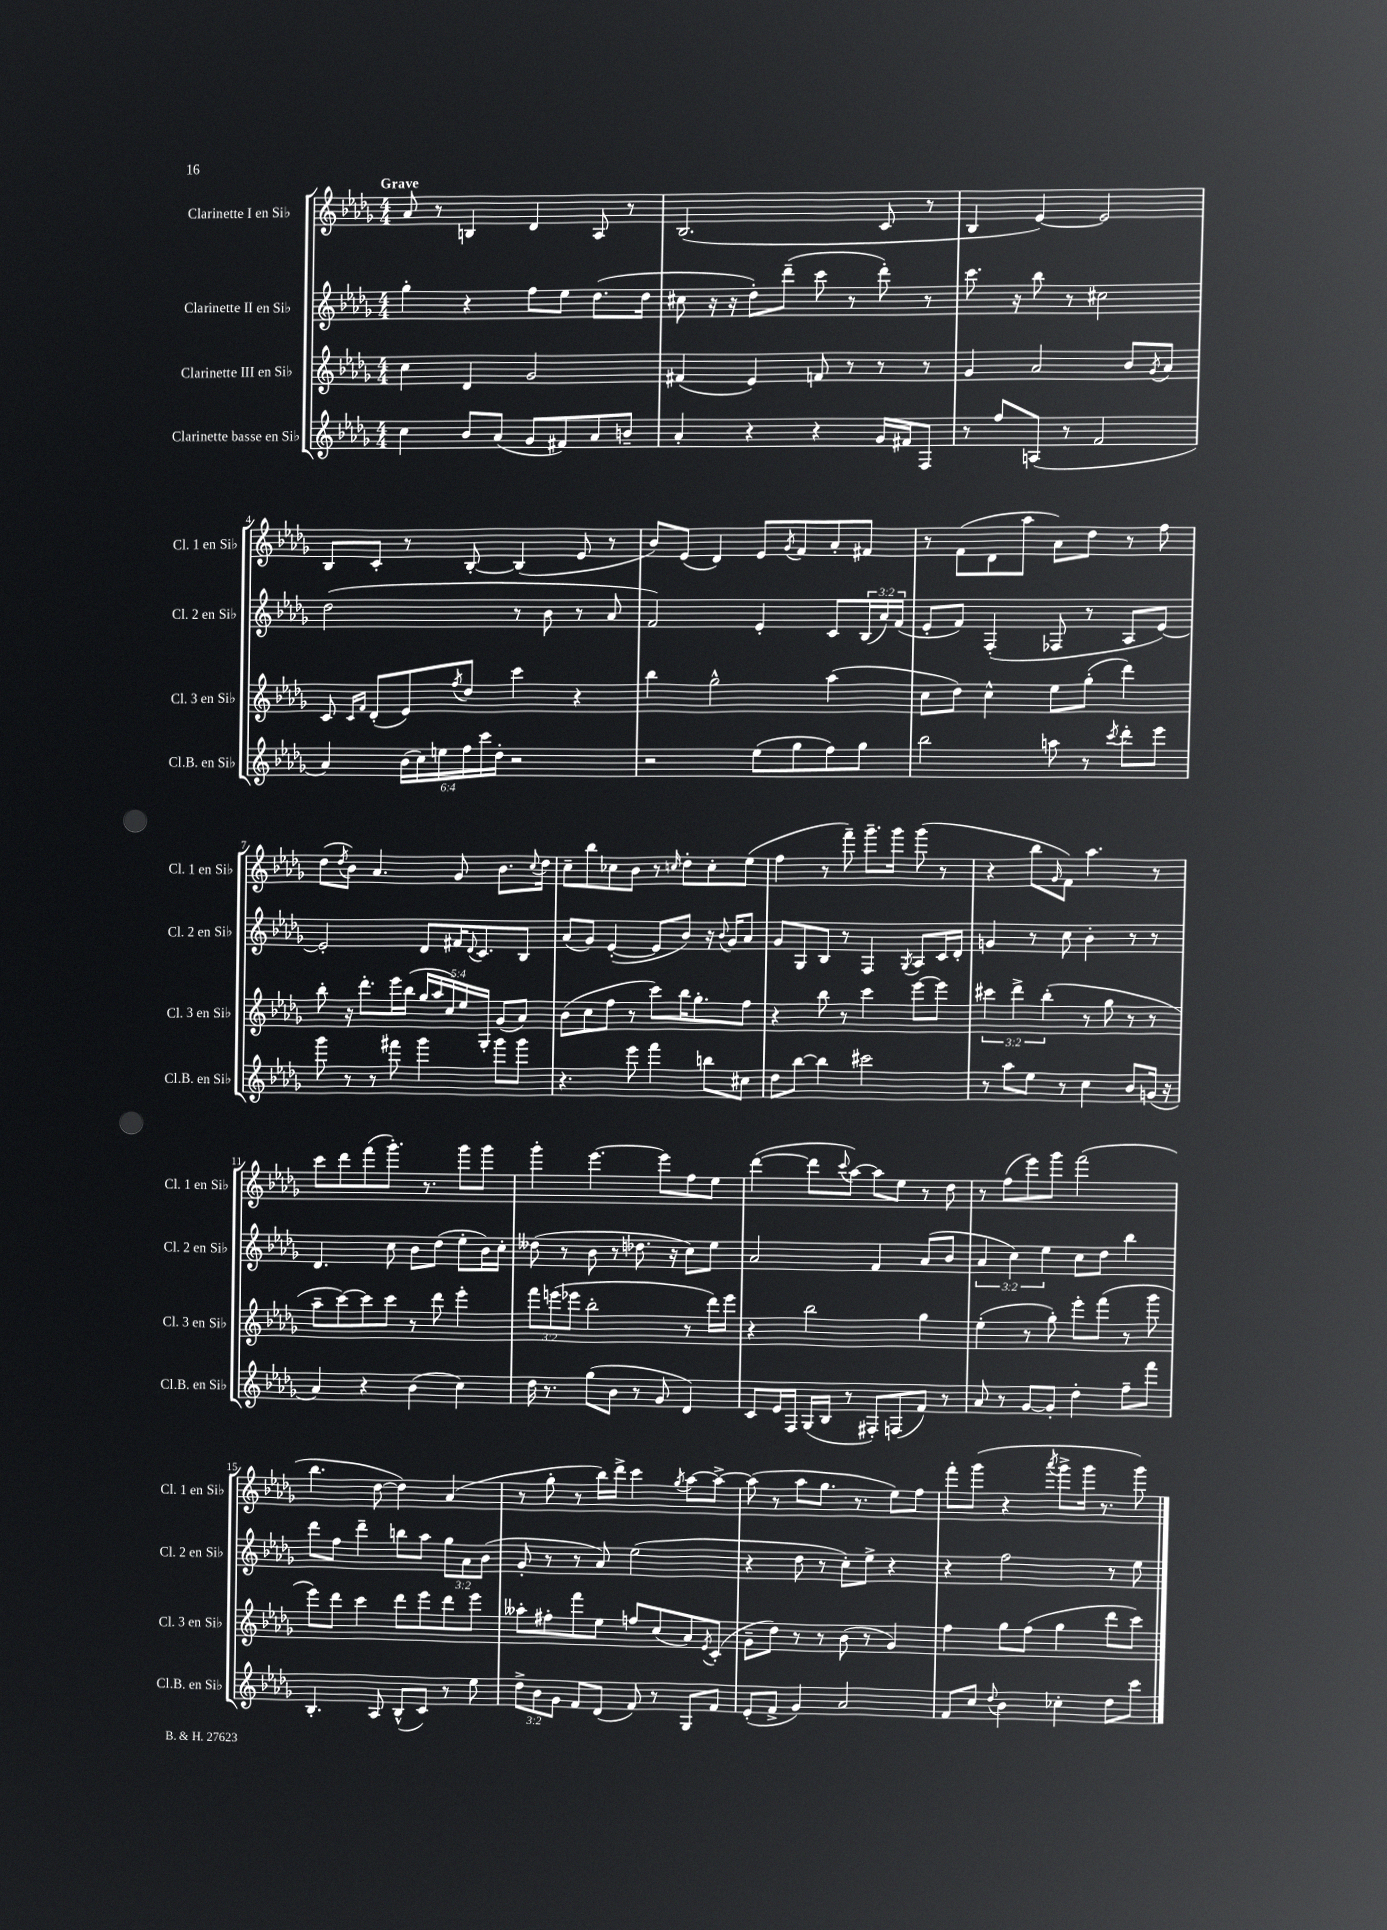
<<
\new StaffGroup <<
\new Staff = "s0" \with { instrumentName = "Clarinette I en Sib" shortInstrumentName = "Cl. 1 en Sib" } {
    \clef treble \key des \major \numericTimeSignature \time 4/4 \tempo "Grave"
    aes'8 r8 b4 des'4 aes8 r8 |
    bes2.( c'8 r8 |
    bes4 ees'4~) ees'2 |
    bes8 c'8-. r8 bes8~-. bes4( ees'8 r8 |
    bes'8) ees'8( des'4) ees'8 \acciaccatura { ges'8 } f'8 aes'8-. fis'8 |
    r8 f'8( des'8 aes''8 aes'8) des''8 r8 f''8 |
    des''8( \acciaccatura { des''8 } bes'8) aes'4. ges'8 bes'8. \appoggiatura { c''8 } des''16 |
    c''8-- bes''8 ces''8 bes'8 r8 \grace { c''16 } des''8-. c''8-. ees''8( |
    f''4 r8 f'''8--) ges'''8.-- ges'''16 ges'''8( r8 |
    r4 bes''8 \grace { ges'16 } f'8) aes''4. r8 |
    c'''8 des'''8 f'''8( ges'''8.-.) r8. ges'''8 ges'''8 |
    ges'''4-. ees'''4.~ ees'''8 f''8 ees''8 |
    des'''4~( des'''8 \appoggiatura { c'''8 } aes''8~) aes''8 ees''8 r8 des''8 |
    r8 f''8( ees'''8) ges'''8 f'''2( |
    bes''4. des''8~ des''4) aes'4( |
    r8 ges''8-. r8 bes''16) des'''16-> c'''4 \acciaccatura { ges''8 } aes''8~ aes''8~-> |
    aes''8( r8 aes''8 ges''8. r8. ees''8) f''8 |
    f'''8-. ges'''8( r4 \acciaccatura { aes'''8 } ges'''8-> ges'''16 r8. ges'''8) \bar "|." |
}
\new Staff = "s1" \with { instrumentName = "Clarinette II en Sib" shortInstrumentName = "Cl. 2 en Sib" } {
    \clef treble \key des \major \numericTimeSignature \time 4/4 \override Staff.TupletNumber.text = #tuplet-number::calc-fraction-text
    ges''4-. r4 f''8 ees''8 des''8.( des''16 |
    cis''8 r16 r16 des''8-.) des'''8--( c'''8 r8 des'''8-.) r8 |
    c'''8. r16 bes''8 r8 cis''2 |
    des''2( r8 bes'8 r8 aes'8 |
    f'2) ees'4-. c'8 \tuplet 3/2 { bes16( aes'16) f'16( } |
    ees'8-. f'8) f4-.( fes8 r8 aes8 ees'8~) |
    ees'2-. des'8 fis'16 \appoggiatura { des'8 } c'8. bes8 |
    aes'8( ges'8) ees'4~-.( ees'8 bes'8) r16 \appoggiatura { bes'8 } ges'16 aes'8 |
    ges'8 ges8 bes8 r8 f4 \acciaccatura { ges8 } aes8 c'16 des'16-. |
    g'4 r8 c''8 bes'4-. r8 r8 |
    des'4. c''8 bes'8 des''8( ees''8-. bes'16) c''16-. |
    deses''8( r8 bes'8 r8 des''8. r16 c''8) ees''8 |
    aes'2 f'4 aes'8( bes'8 |
    \tuplet 3/2 { aes'4 c''4) ees''4 } c''8 des''8 bes''4 |
    des'''8 f''8 des'''4-- b''8 aes''8 \tuplet 3/2 { ges''8 aes'8 bes'8( } |
    ges'8-. r8 r8 aes'8) ees''2( |
    r4 des''8 r8 c''8-.) ees''8-> r4 |
    r4 f''2 r8 ees''8 \bar "|." |
}
\new Staff = "s2" \with { instrumentName = "Clarinette III en Sib" shortInstrumentName = "Cl. 3 en Sib" } {
    \clef treble \key des \major \numericTimeSignature \time 4/4 \override Staff.TupletNumber.text = #tuplet-number::calc-fraction-text
    c''4 des'4 ges'2 |
    fis'4( ees'4) f'8 r8 r8 r8 |
    ges'4 aes'2 bes'8 \acciaccatura { ges'8 } aes'8 |
    c'8 \grace { c'16 f'16 } des'8-.( ees'8) \acciaccatura { f''8 } des''8 c'''4 r4 |
    bes''4 ges''2-^ aes''4( |
    c''8 des''8) c''4-^ ees''8 ges''8-.( des'''4) |
    bes''8-. r16 des'''8.-. ees'''16 bes''16( \tuplet 5/4 { ges''16 aes''16 c''16) ees''16 ges16-. } ges'8( aes'8) |
    bes'8( c''8 f''8 r8 c'''8) bes''16 ges''8.-. f''8 |
    r4 bes''8 r8 c'''4 ees'''8~ ees'''8 |
    \tuplet 3/2 { cis'''4 des'''4-> bes''4-.( } r8 ges''8 r8 r8 |
    aes''8-- c'''8~) c'''8 c'''8 r8 des'''8 ees'''4-. |
    \tuplet 3/2 { f'''8 e'''8( ees'''8 } bes''2-. r8 des'''16) ees'''16 |
    r4 bes''2 ges''4 |
    ees''4-.( r8 ges''8-.) ees'''8-. f'''8( r8 ges'''8 |
    ees'''8) des'''8 c'''4 des'''8 ees'''8 des'''8 ees'''8 |
    aeses''8-. fis''8-. f'''8 ees''8 f''8 c''8( aes'8) \acciaccatura { ees'8 } c'8-.( |
    ges'8-- des''8) r8 r8 bes'8( r8 ges'4) |
    f''4 ges''8 f''8( ges''4 des'''8 c'''8) \bar "|." |
}
\new Staff = "s3" \with { instrumentName = "Clarinette basse en Sib" shortInstrumentName = "Cl.B. en Sib" } {
    \clef treble \key des \major \numericTimeSignature \time 4/4 \override Staff.TupletNumber.text = #tuplet-number::calc-fraction-text
    c''4 bes'8 aes'8( ges'8 fis'8) aes'8 b'8-- |
    aes'4-. r4 r4 ges'16 fis'16 f8 |
    r8 f''8 a8( r8 f'2 |
    aes'4) \tuplet 6/4 { bes'16( c''16) e''16 f''16 c'''16 des''16-. } r2 |
    r2 ees''8( ges''8 f''8) ges''8 |
    bes''2 a''8 r8 \acciaccatura { c'''8 } des'''8-. ees'''8 |
    ges'''8 r8 r8 fis'''8 ges'''4 ges'''8 ges'''8 |
    r4. ees'''8 f'''4 b''8 cis''8 |
    des''8 bes''8~ bes''4 cis'''2 |
    r8 aes''8 ees''8 r8 c''4 bes'8 g'16( r16 |
    aes'4) r4 bes'4( c''4) |
    des''16 r8. ges''8( bes'8 r8 ges'8 des'4) |
    c'8 ees'16 f16 ges16( bes16 r8 fis8-.) f8( f'8) r8 |
    aes'8 r8 ges'8~ ges'8-. des''4-. f''8-- f'''8 |
    bes4.-. aes8 bes8-^( c'8) r8 ees''8 |
    \tuplet 3/2 { des''8-> bes'8 ges'8 } f'8 des'8( f'8) r8 ges8 f'8 |
    ees'8-.( f'8-> ges'4) aes'2 |
    f'8 c''8 \appoggiatura { des''8 } bes'4 ces''4-. des''8 c'''8 \bar "|." |
}
>>
>>
